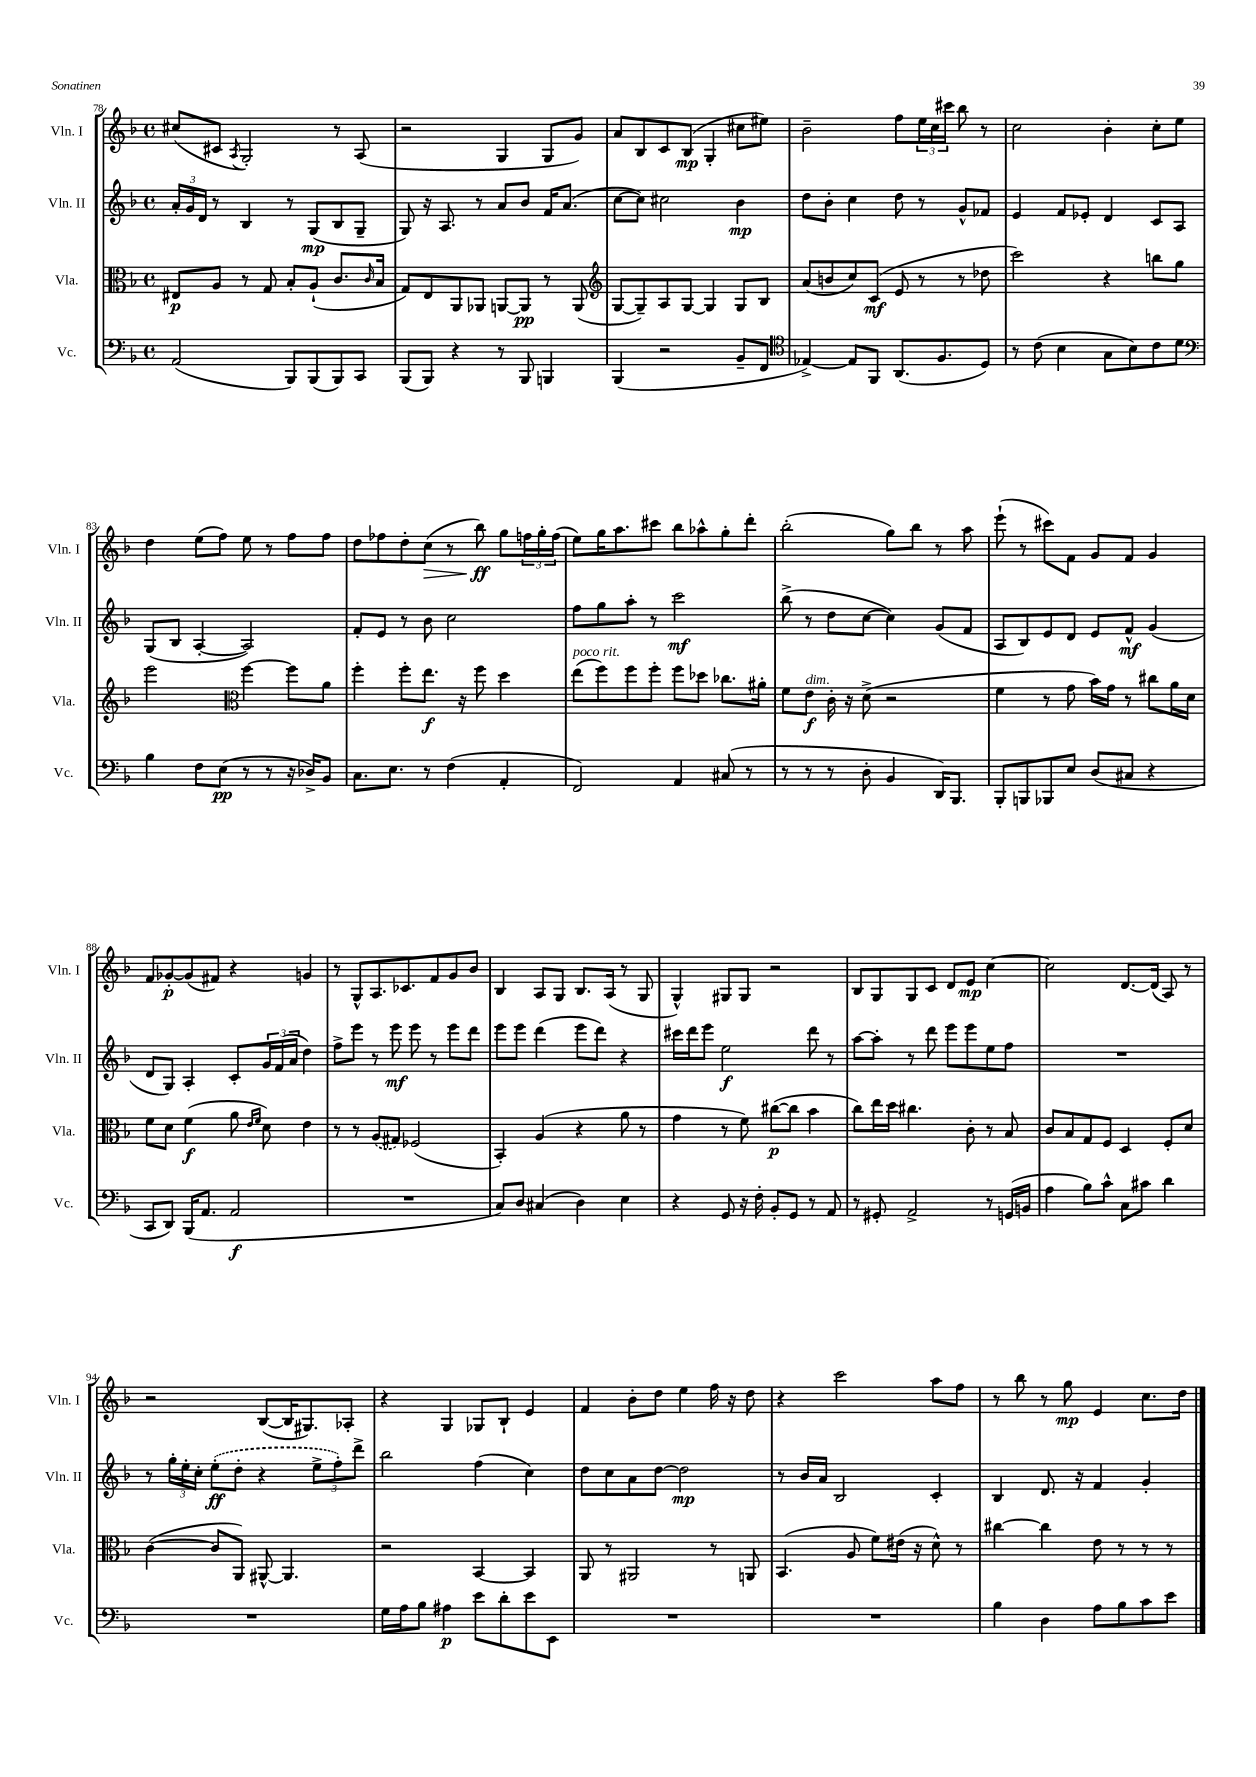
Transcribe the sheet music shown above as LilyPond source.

<<
\new StaffGroup <<
\new Staff = "s0" \with { instrumentName = "Vln. I" shortInstrumentName = "Vln. I" } {
    \clef treble \key f \major \defaultTimeSignature \time 4/4
    cis''8( cis'8 \acciaccatura { a8 } g2-.) r8 a8( |
    r2 g4 g8 g'8) |
    a'8 bes8 c'8 bes8\mp( g4-. cis''8 eis''8) |
    bes'2-- f''8 \tuplet 3/2 { e''16 c''16 cis'''16 } bes''8 r8 |
    c''2 bes'4-. c''8-. e''8 |
    d''4 e''8( f''8) e''8 r8 f''8 f''8 |
    d''8 fes''8 d''8-. c''8\>( r8 bes''8\ff\!) g''8 \tuplet 3/2 { f''16 g''16-. f''16( } |
    e''8) g''16 a''8. cis'''8 bes''8 aes''8-^ g''8-. d'''8-. |
    bes''2-.( g''8) bes''8 r8 a''8 |
    e'''8-!( r8 cis'''8) f'8 g'8 f'8 g'4 |
    f'8 ges'8~-.\p ges'8( fis'8) r4 g'4 |
    r8 g8-^ a8. ces'8. f'8 g'8 bes'8 |
    bes4 a8 g8 bes8. a16( r8 g8 |
    g4-^) gis8 gis8 r2 |
    bes8 g8 g8 c'8 d'8 e'8\mp c''4~ |
    c''2 d'8.~ d'16( a8) r8 |
    r2 bes8~( bes16 gis8.) aes8-. |
    r4 g4 ges8 bes8-! e'4 |
    f'4 bes'8-. d''8 e''4 f''16 r16 d''8 |
    r4 c'''2 a''8 f''8 |
    r8 bes''8 r8 g''8\mp e'4 c''8. d''16 \bar "|." |
}
\new Staff = "s1" \with { instrumentName = "Vln. II" shortInstrumentName = "Vln. II" } {
    \clef treble \key f \major \defaultTimeSignature \time 4/4
    \tuplet 3/2 { a'16-. g'16 d'16 } r8 bes4 r8 g8\mp( bes8 g8-- |
    g8) r16 a8. r8 a'8 bes'8 f'16 a'8.( |
    c''8~ c''8) cis''2 bes'4\mp |
    d''8 bes'8-. c''4 d''8 r8 g'8-^ fes'8 |
    e'4 f'8 ees'8-. d'4 c'8 a8 |
    g8( bes8 a4~-. a2) |
    f'8-. e'8 r8 bes'8 c''2 |
    f''8 g''8 a''8-. r8 c'''2\mf |
    bes''8->( r8 d''8 c''8~ c''4) g'8( f'8 |
    a8 bes8) e'8 d'8 e'8 f'8-^\mf g'4( |
    d'8 g8) a4-. c'8-. \tuplet 3/2 { g'16 f'16( a'16 } d''4) |
    f''8-> e'''8 r8 e'''8\mf e'''8 r8 e'''8 d'''8 |
    e'''8 e'''8 d'''4( e'''8 d'''8) r4 |
    cis'''16 d'''16 e'''8 e''2\f d'''8 r8 |
    a''8~ a''8-. r8 d'''8 e'''8 e'''8 e''8 f''8 |
    R1 |
    r8 \tuplet 3/2 { g''16-. e''16-. c''16-. } \once \slurDashed e''8-.\ff( d''8-. r4 \tuplet 3/2 { e''8-> f''8-.) d'''8-> } |
    bes''2 f''4( c''4) |
    d''8 c''8 a'8 d''8~ d''2\mp |
    r8 bes'16 a'16 bes2 c'4-. |
    bes4 d'8. r16 f'4 g'4-. \bar "|." |
}
\new Staff = "s2" \with { instrumentName = "Vla." shortInstrumentName = "Vla." } {
    \clef alto \key f \major \defaultTimeSignature \time 4/4
    eis8\p a8 r8 g8 bes8-. a8-!( c'8. \grace { c'16 } bes16 |
    g8) e8 a,8 aes,8 a,8~ a,8\pp r8 a,8( |
    \clef treble g8~ g8--) a8 g8~ g4 g8 bes8 |
    a'8( b'8 c''8) c'8\mf( e'8 r8 r8 des''8 |
    c'''2) r4 b''8 g''8 |
    e'''2 \clef alto f''4~ f''8 a'8 |
    f''4-. f''8-. e''8.\f r16 f''8 d''4 |
    e''8^\markup { \italic "poco rit." }( f''8) f''8 f''8-. f''8 des''8 ces''8. ais'16-. |
    f'8 e'8\f^\markup { \italic "dim." } c'16-. r16 d'8->( r2 |
    f'4 r8 g'8 bes'16) g'16 r8 cis''8 a'16 d'16 |
    f'8 d'8 f'4\f( a'8 \grace { e'16 f'16 } d'8) e'4 |
    r8 r8 \once \slurDashed a8( gis8) fes2( |
    bes,4-.) a4( r4 a'8 r8 |
    g'4 r8 f'8) cis''8~\p( cis''8 bes'4 |
    c''8) e''16 d''16 cis''4. c'8-. r8 bes8 |
    c'8 bes8 g8 f8 d4 f8-. d'8 |
    c'4~( c'8 a,8) ais,8~-^ ais,4. |
    r2 bes,4~ bes,4 |
    a,8 r8 ais,2 r8 a,8 |
    bes,4.( a8 f'8) eis'16( r16 d'8-^) r8 |
    cis''4~ cis''4 e'8 r8 r8 r8 \bar "|." |
}
\new Staff = "s3" \with { instrumentName = "Vc." shortInstrumentName = "Vc." } {
    \clef bass \key f \major \defaultTimeSignature \time 4/4
    a,2( bes,,8) bes,,8( bes,,8) c,8 |
    bes,,8( bes,,8) r4 r8 bes,,8 b,,4 |
    bes,,4( r2 bes,8-- f,8 |
    \clef tenor ees4~->) ees8 f,8 a,8.( f8. d8) |
    r8 c'8( bes4 g8 bes8) c'8 d'8 |
    \clef bass bes4 f8 e8\pp( r8 r8 r16 des16->) bes,8 |
    c8. e8. r8 f4( a,4-. |
    f,2) a,4 cis8( r8 |
    r8 r8 r8 d8-. bes,4 d,16) bes,,8. |
    bes,,8-. b,,8 bes,,8 e8 d8( cis8 r4 |
    c,8 d,8) bes,,16( a,8. a,2\f |
    R1 |
    c8) d8 cis4( d4) e4 |
    r4 g,8 r16 f16-. bes,8-. g,8 r8 a,8 |
    r8 gis,8-. a,2-> r8 g,16( b,16 |
    a4 bes8) c'8-^ c8 cis'8 d'4 |
    R1 |
    g16 a16 bes8 ais4\p e'8 d'8-. e'8 e,8 |
    R1 |
    R1 |
    bes4 d4 a8 bes8 c'8 e'8 \bar "|." |
}
>>
>>
\layout { \context { \Score currentBarNumber = #78 } }
